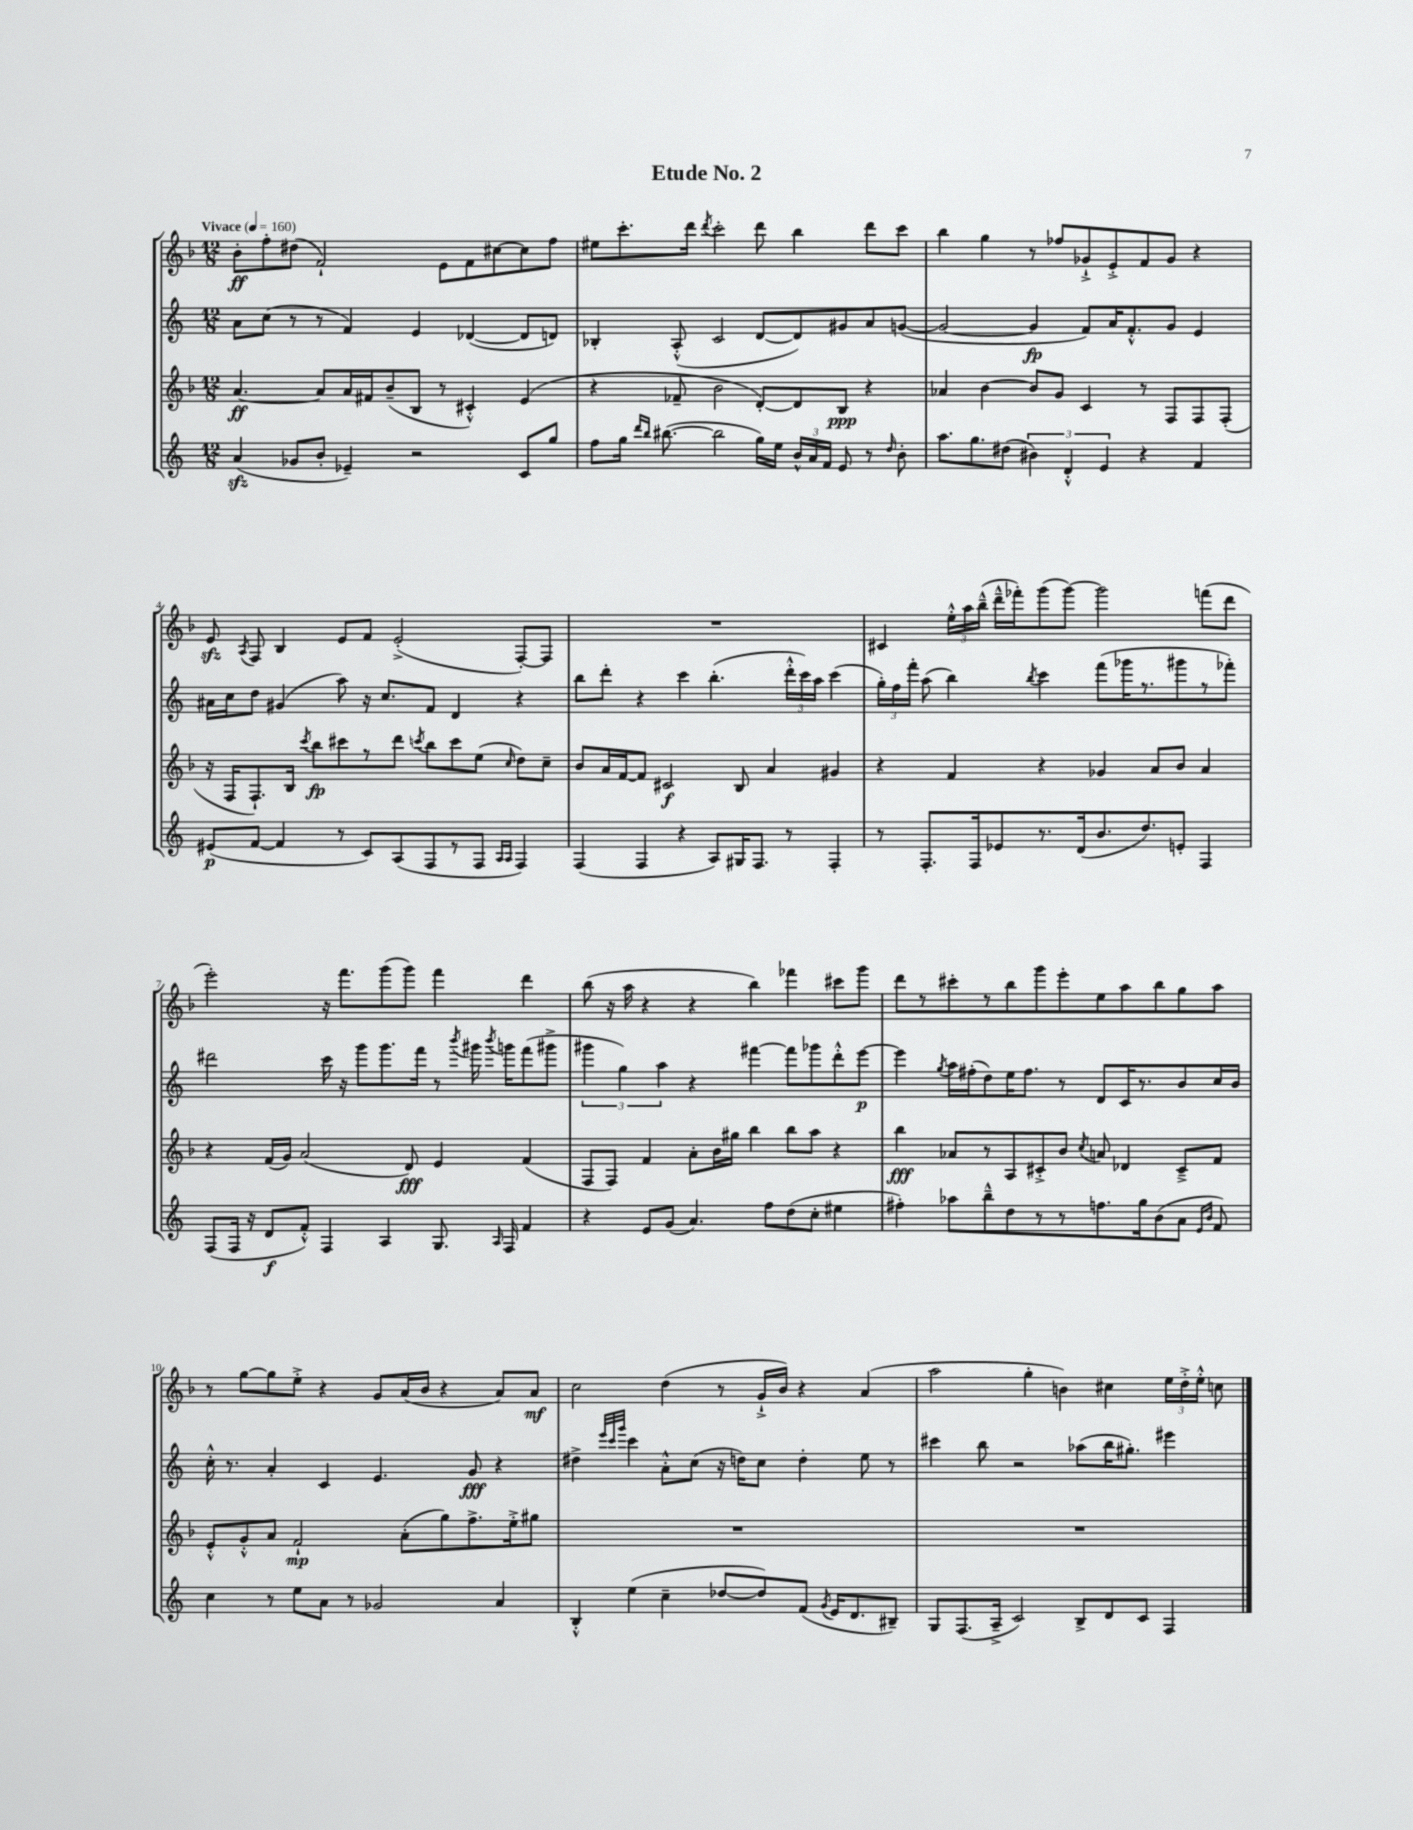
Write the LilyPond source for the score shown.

\header { title = "Etude No. 2" }
<<
\new StaffGroup <<
\new Staff = "s0" {
    \clef treble \key f \major \numericTimeSignature \time 12/8 \tempo "Vivace" 4 = 160
    \autoBeamOff bes'8[-.\ff f''8-. dis''8]( f'2-!) e'8[ f'8 cis''8~ cis''8 f''8] |
    eis''8[ c'''8.-. d'''16] \acciaccatura { d'''8 } c'''2-. d'''8 bes''4 d'''8[ c'''8] |
    bes''4 g''4 r8 fes''8[ ges'8-!-> e'8-.-> f'8 ges'8] r4 |
    e'8\sfz \acciaccatura { a8 } f8 bes4 e'8[ f'8] e'2-.->( f8[~-.) f8] |
    R1. |
    cis'4 \tuplet 3/2 { e''16[-.-^ a''16 bes''16]---^( } d'''16[---^ fes'''16-.) g'''8( g'''8]~) g'''2 f'''8[( d'''8] |
    e'''2-.) r16 f'''8.[ g'''8( g'''8]) f'''4 d'''4 |
    bes''8( r16 a''16 r4 r4 bes''4) fes'''4 cis'''8[ g'''8] |
    d'''8[ r8 cis'''8-. r8 bes''8 g'''8 e'''8-. e''8 a''8 bes''8 g''8 a''8] |
    r8 g''8[~ g''8 e''8]-.-> r4 g'8[ a'16( bes'16] r4 a'8[) a'8]\mf |
    c''2 d''4( r8 g'16[-!-> bes'16]) r4 a'4( |
    a''2 g''4-. b'4) cis''4 \tuplet 3/2 { e''16[ d''16-.-> e''16]-.-^ } c''8 \bar "|." |
}
\new Staff = "s1" {
    \clef treble \key c \major \numericTimeSignature \time 12/8
    \autoBeamOff a'8[ c''8]( r8 r8 f'4) e'4 des'4~( des'8[ d'8]) |
    bes4-. a8-.-^( c'2 d'8[~ d'8) gis'8 a'8 g'8]~( |
    g'2~ g'4\fp f'8[) a'16 f'8.-.-^ g'8] e'4 |
    ais'16[ c''16 d''8] gis'4( a''8) r16 c''8.[ f'8] d'4 r4 |
    b''8[ d'''8]-. r4 c'''4 b''4.-.( \tuplet 3/2 { d'''16[-.-^ c'''16) a''16] } c'''4( |
    \tuplet 3/2 { g''16[-.) f''16 f'''16]-. } a''8( b''4) \acciaccatura { b''8 } c'''4 f'''8[( ges'''16 r8. gis'''8 r8 fes'''8]-.) |
    dis'''2 c'''16 r16 g'''8[ g'''8. f'''16] r8 \acciaccatura { b'''8 } gis'''16 \acciaccatura { b'''8 } g'''16[ f'''8( gis'''8]-> |
    \tuplet 3/2 { gis'''4 g''4) a''4 } r4 fis'''4~ fis'''8[ ges'''8 d'''8-.-^ e'''8]~\p |
    e'''4 \acciaccatura { g''8 } a''16[ fis''16-.( d''8) e''16 fis''8.] r8 d'8[ c'16 r8. b'8 c''16 b'16] |
    c''16-.-^ r8. a'4-. c'4 e'4. g'8\fff r4 |
    dis''4-> \grace { e'''32[ c'''32 g'''32] } c'''4 a'8[-.-^ c''8]( r16 d''16[) c''8] d''4-. e''8 r8 |
    cis'''4 b''8 r2 aes''8[( b''16 gis''8.]-.) eis'''4 \bar "|." |
}
\new Staff = "s2" {
    \clef treble \key f \major \numericTimeSignature \time 12/8
    \autoBeamOff a'4.~\ff a'8[ a'16 fis'16 bes'8--( bes8] r8 cis'4-.-^) e'4( |
    r4 fes'8-- bes'2 d'8[~-.) d'8 bes8]\ppp r4 |
    aes'4 bes'4~ bes'8[ g'8] c'4 r8 f8[ f8 f8]-.( |
    r16 f16[ f8.-!) bes16] \acciaccatura { c'''8 } bes''8[\fp cis'''8 r8 d'''8] \acciaccatura { c'''8 } bes''8[ c'''8 e''8]( \grace { c''16 } d''8[) c''8]-- |
    bes'8[ a'16 f'16~ f'8] cis'2\f bes8 a'4 gis'4 |
    r4 f'4 r4 ges'4 a'8[ bes'8] a'4 |
    r4 f'16[( g'16]) a'2( d'8\fff) e'4 f'4( |
    f8[ f8]) f'4 a'8[-. bes'16 gis''16] bes''4 bes''8[ a''8] r4 |
    bes''4\fff aes'8[ r8 a8 cis'8-.-> bes'8] \acciaccatura { c''8 } a'8 des'4 cis'8[---> f'8] |
    e'8[-.-^ g'8-.-^ a'8] f'2-!\mp a'8[-.( g''8) f''8.-> e''16-.-> gis''8] |
    R1. |
    R1. \bar "|." |
}
\new Staff = "s3" {
    \clef treble \key c \major \numericTimeSignature \time 12/8
    \autoBeamOff a'4\sfz( ges'8[ b'8]-. ees'4--) r2 c'8[ g''8] |
    f''8[ g''16] \grace { d'''16[ b''16] } bis''8.~( bis''2 g''16[) e''16] \tuplet 3/2 { b'16[-^ a'16 f'16] } e'8 r8 \grace { d''16 } b'8-. |
    a''8.[ g''8. dis''8]( \tuplet 3/2 { bis'4) d'4-.-^ e'4 } r4 f'4 |
    eis'8[\p( f'8]~ f'4 r8 c'8[) a8( f8 r8 f8] \grace { a16[ a16] } f4) |
    f4( f4 r4 a8[) gis16 f8.] r8 f4-. |
    r8 f8.[-. f16 ees'8 r8. d'16( b'8. d''8.) e'8]-. f4 |
    f8[( f16] r16 d'8[\f f'8]-.-^) f4 a4 g8. \grace { a16 } f16 f'4 |
    r4 e'8[ g'8]( a'4.) f''8[ d''8( c''8]-. eis''4 |
    fis''4-.) aes''8[ b''8---^ d''8 r8 r8 f''8. g''16 b'8( a'8] \grace { e'16[ b'16] } f'8) |
    c''4 r8 e''8[ a'8] r8 ges'2 a'4 |
    b4-.-^ e''4( c''4-- des''8[~ des''8) f'8]( \acciaccatura { g'8 } e'16[ d'8. bis8]--) |
    g8[ f8.( a16]---> c'2) b8[-> d'8 c'8] f4 \bar "|." |
}
>>
>>
